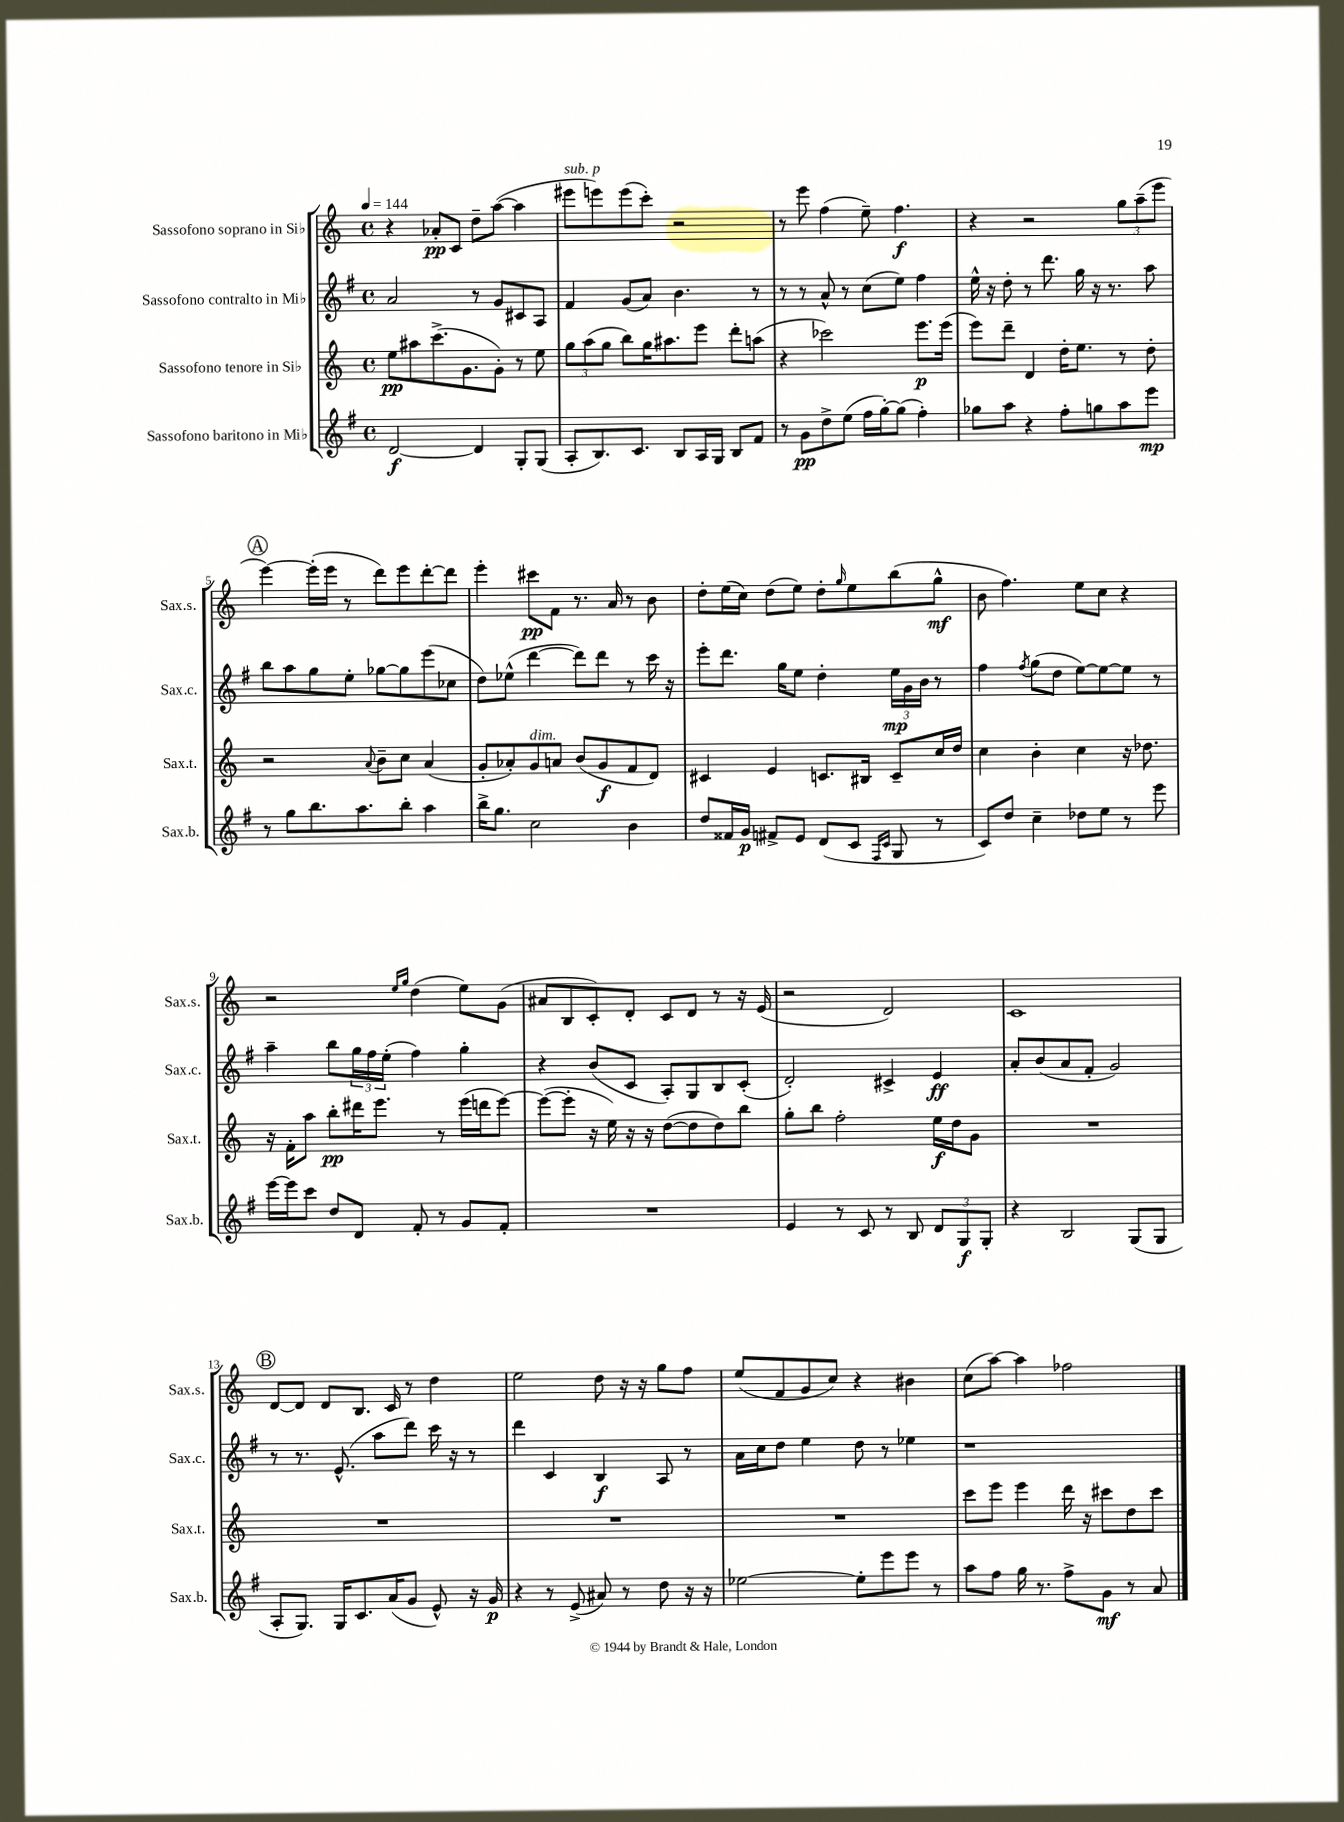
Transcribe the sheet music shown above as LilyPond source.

<<
\new StaffGroup <<
\new Staff = "s0" \with { instrumentName = "Sassofono soprano in Sib" shortInstrumentName = "Sax.s." } {
    \clef treble \key c \major \defaultTimeSignature \time 4/4 \tempo 4 = 144
    r4 aes'8-.\pp c'8 d''8-- a''8~( a''4 |
    eis'''8^\markup { \italic "sub. p" } e'''8) e'''8( c'''8-.) r2 |
    r8 e'''8 f''4( e''8--) f''4.\f |
    r4 r2 \tuplet 3/2 { g''8 a''8--( e'''8 } |
    \mark \markup { \circle "A" } e'''4~) e'''16-.( e'''16 r8 d'''8) e'''8 d'''8~-. d'''8 |
    e'''4-. cis'''8\pp f'8 r8. a'16 r8 b'8 |
    d''8-. e''16( c''16) d''8( e''8) d''8-. \grace { g''16 } e''8 b''8( g''8-^\mf |
    b'8 f''4.) e''8 c''8 r4 |
    r2 \grace { e''16 g''16 } d''4( e''8) g'8( |
    ais'8 b8 c'8-.) d'8-. c'8 d'8 r8 r16 e'16( |
    r2 d'2) |
    c'1 |
    \mark \markup { \circle "B" } d'8~ d'8 d'8 b8. c'16 r8 d''4 |
    e''2 d''8 r16 r16 g''8 f''8 |
    e''8( f'8 g'8 c''8) r4 bis'4 |
    c''8( a''8~) a''4 fes''2 \bar "|." |
}
\new Staff = "s1" \with { instrumentName = "Sassofono contralto in Mib" shortInstrumentName = "Sax.c." } {
    \clef treble \key g \major \defaultTimeSignature \time 4/4
    a'2 r8 g'8 cis'8 a8 |
    fis'4 g'8( a'8) b'4. r8 |
    r8 r8 a'8-^ r8 c''8( e''8) fis''4 |
    e''16-^ r16 d''8-. r8 d'''8. g''16 r16 r8. a''8 |
    \mark \markup { \circle "A" } b''8 a''8 g''8 e''8-. ges''8~ ges''8 e'''8( ces''8 |
    d''8) ees''8-^( d'''4~ d'''8) d'''8 r8 c'''16 r16 |
    e'''8-. d'''8. g''16 e''8 d''4-. \tuplet 3/2 { e''16\mp g'16 b'16 } r8 |
    fis''4 \acciaccatura { fis''8 } g''8( d''8 e''8~) e''8~ e''8 r8 |
    a''4-- b''8 \tuplet 3/2 { g''16 fis''16 e''16-.( } fis''4) g''4-. |
    r4 b'8( c'8 a8-.) g8 b8 c'8-.( |
    d'2-.) cis'4-> e'4\ff |
    a'8-. b'8( a'8 fis'8-. g'2) |
    \mark \markup { \circle "B" } r8 r8. e'8.-^( a''8 d'''8) c'''16 r16 r8 |
    d'''4 c'4 b4\f a8 r8 |
    a'16 c''16 d''8 e''4 d''8 r8 ees''4 |
    r1 \bar "|." |
}
\new Staff = "s2" \with { instrumentName = "Sassofono tenore in Sib" shortInstrumentName = "Sax.t." } {
    \clef treble \key c \major \defaultTimeSignature \time 4/4
    e''8\pp ais''8 c'''8.->( g'8. g'8-.) r8 e''8 |
    \tuplet 3/2 { g''8 a''8( g''8 } b''8) g''16 ais''8. e'''8 d'''8-. a''8( |
    r4 ces'''2) e'''8.\p e'''16( |
    e'''8) d'''8-- d'4 d''16-. e''8. r8 d''8-. |
    \mark \markup { \circle "A" } r2 \appoggiatura { a'8 } b'8-- c''8 a'4( |
    g'8-. aes'8-.) g'8^\markup { \italic "dim." } a'8 b'8( g'8\f f'8 d'8) |
    cis'4 e'4 c'8. bis16 c'8-- c''16 d''16 |
    c''4 b'4-. c''4 r16 des''8. |
    r16 f'16-. a''8 b''8-.\pp dis'''16 e'''8. r8 e'''16( d'''16 e'''8~) |
    e'''8~( e'''8-. r16 e''16) r16 r16 d''8~( d''8 d''8) b''8 |
    g''8-. b''8 f''2-. e''16\f d''16 g'8 |
    R1 |
    \mark \markup { \circle "B" } R1 |
    R1 |
    R1 |
    c'''8 e'''8 e'''4 d'''16 r16 cis'''8 d''8 cis'''8 \bar "|." |
}
\new Staff = "s3" \with { instrumentName = "Sassofono baritono in Mib" shortInstrumentName = "Sax.b." } {
    \clef treble \key g \major \defaultTimeSignature \time 4/4
    d'2~\f d'4 g8-. g8( |
    a8-. b8.) c'8. b8 a16 g16 b8 fis'8 |
    r8 g'8\pp d''8-> e''8( fis''16 g''16~-.) g''8( fis''4-.) |
    ges''8 a''8 r4 fis''8-. g''8 a''8 e'''8\mp |
    \mark \markup { \circle "A" } r8 g''8 b''8. a''8. b''8-. a''4 |
    b''16-> g''8. c''2 b'4 |
    d''8 fisis'16 g'16\p fis'8-> e'8 d'8( c'8 \grace { fis16 c'16 } g8 r8 |
    c'8) d''8 c''4-- des''8 e''8 r8 e'''8 |
    e'''16~ e'''16 c'''8 d''8 d'8 fis'8-. r8 g'8 fis'8-. |
    R1 |
    e'4 r8 c'8 r8 b8 \tuplet 3/2 { d'8 g8\f g8-. } |
    r4 b2 g8( g8 |
    \mark \markup { \circle "B" } a8-. g8.) g16 c'8. a'16( g'8 e'8-^) r16 g'16\p |
    r4 r8 e'8->( ais'8) r8 d''8 r16 r16 |
    ees''2~ ees''8-. e'''8 e'''8 r8 |
    a''8 fis''8 g''16 r8. fis''8-> g'8\mf r8 a'8 \bar "|." |
}
>>
>>
